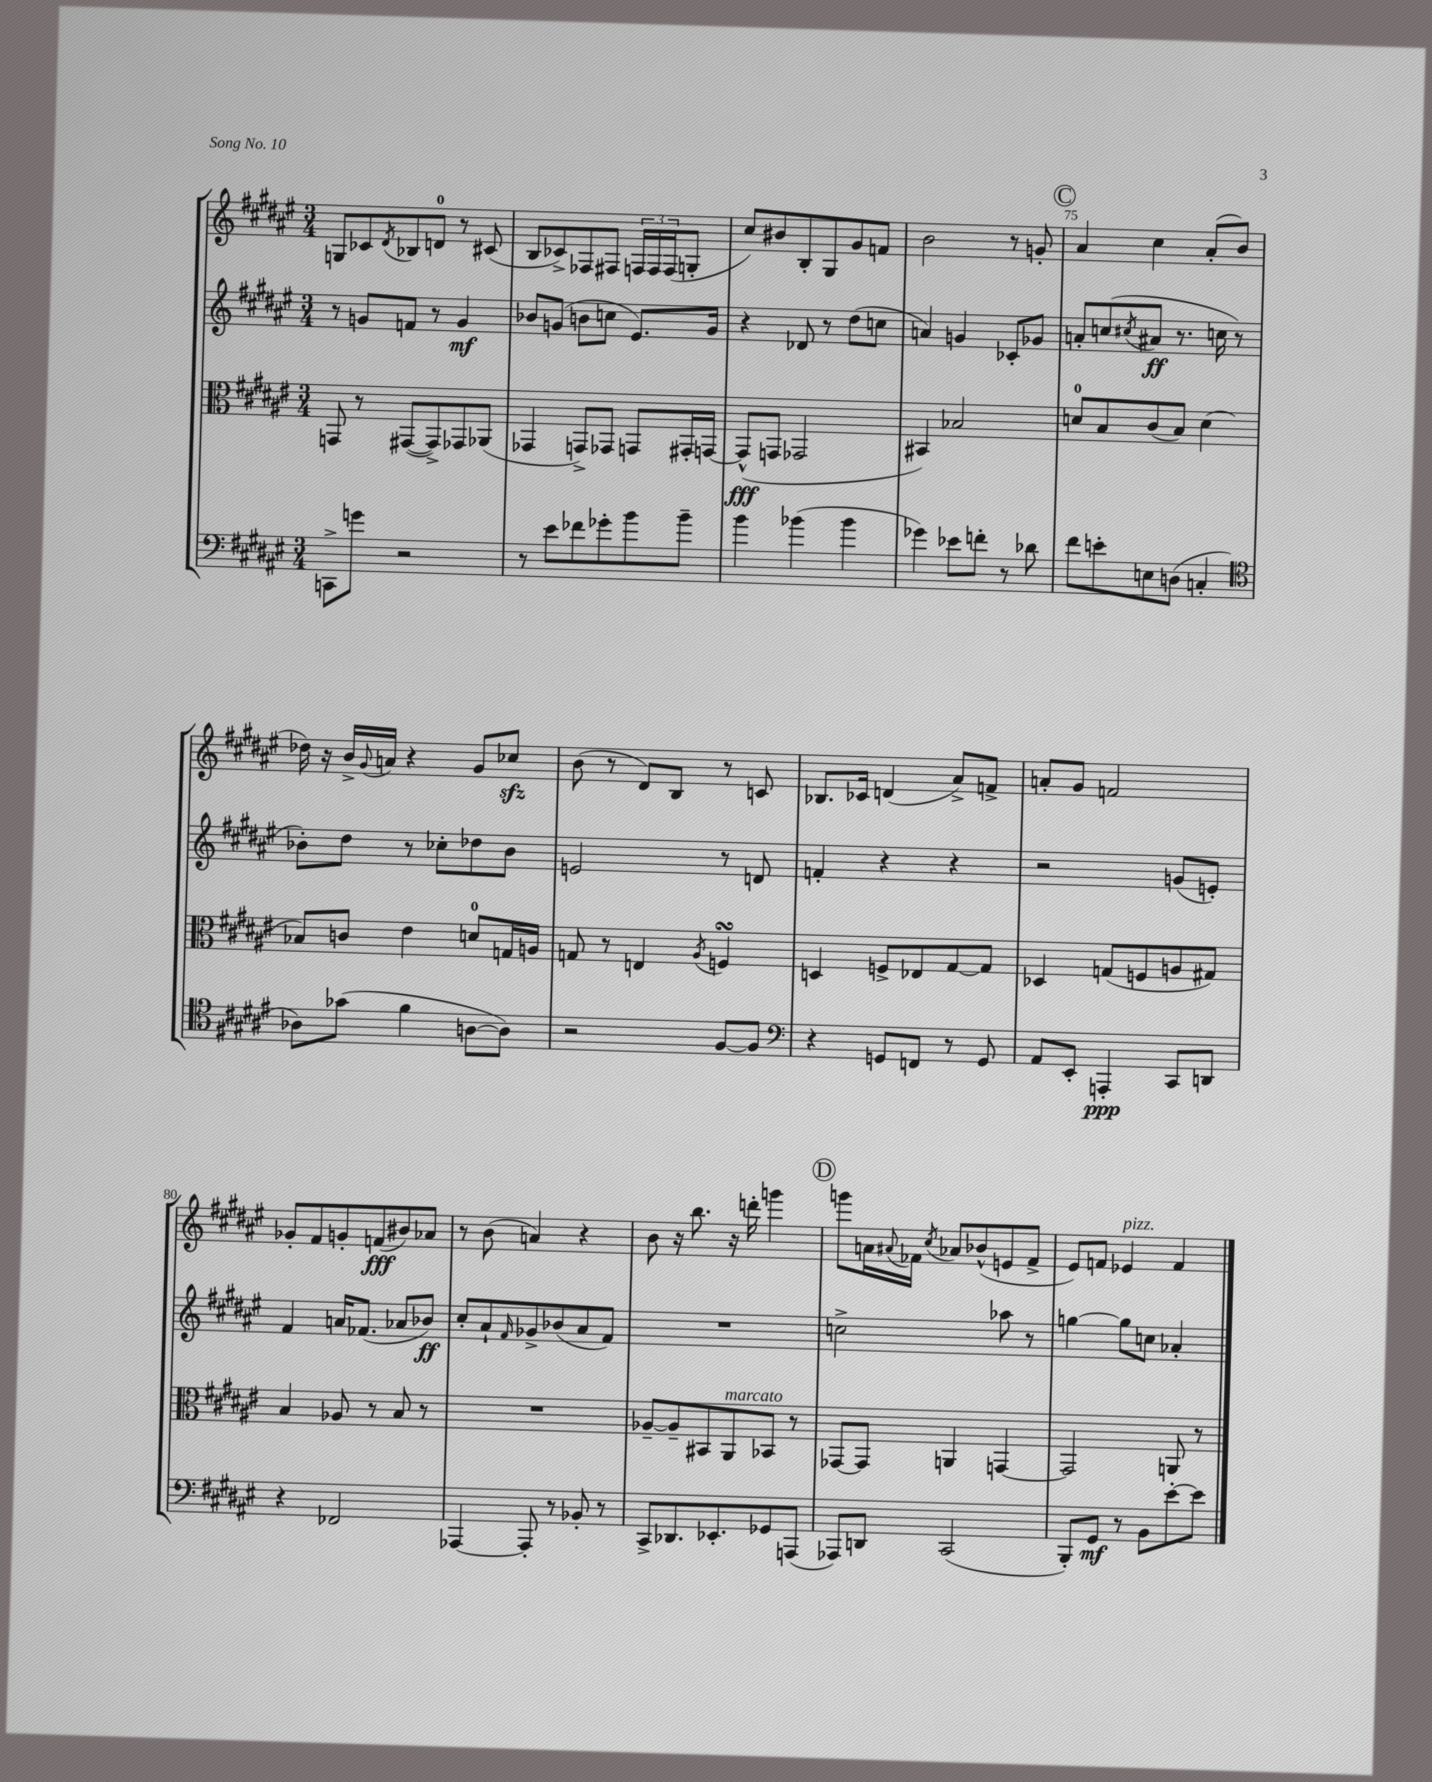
<<
\new StaffGroup <<
\new Staff = "s0" {
    \clef treble \key fis \major \numericTimeSignature \time 3/4
    g8 ces'8 \acciaccatura { dis'8 } bes8 d'8-0 r8 cis'8( |
    b8 ces'8->) fes8 fis8 \tuplet 3/2 { f16 f16 f16( } g8-. |
    cis''8) bis'8 b8-. gis8 gis'8 f'8 |
    b'2 r8 g'8-. |
    \mark \markup { \circle "C" } ais'4 cis''4 ais'8-.( b'8 |
    des''16) r16 b'16-> \appoggiatura { gis'8 } a'16 r4 gis'8 ces''8\sfz |
    b'8( r8 dis'8) b8 r8 c'8 |
    bes8. ces'16 d'4( ais'8->) f'8-> |
    a'8-. gis'8 f'2 |
    ges'8-. fis'8 g'8-. f'8\fff( bis'8) aes'8 |
    r8 b'8( a'4) r4 |
    b'8 r16 b''8. r16 d'''16-. g'''4 |
    \mark \markup { \circle "D" } g'''8 a'16 \appoggiatura { ais'8 } fes'16 \acciaccatura { cis''8 } aes'8 bes'8-^( e'8 fes'8-> |
    eis'8) f'8 ees'4^\markup { \italic "pizz." } f'4 \bar "|." |
}
\new Staff = "s1" {
    \clef treble \key fis \major \numericTimeSignature \time 3/4
    r8 g'8 f'8 r8 g'4\mf |
    bes'8 g'8( b'8 c''8 eis'8.) g'16 |
    r4 des'8 r8 dis''8( c''8 |
    a'4) g'4 ces'8-. ges'8 |
    \mark \markup { \circle "C" } a'8-. c''8( \acciaccatura { cis''8 } ais'8\ff r8. c''16 r8 |
    bes'8-.) dis''8 r8 ces''8-. des''8 bes'8 |
    e'2 r8 d'8 |
    f'4-. r4 r4 |
    r2 g'8( e'8-.) |
    fis'4 a'16 fes'8.( aes'8 bes'8\ff) |
    cis''8-. ais'8-! \grace { fis'16 } ges'8-> bes'8( ais'8 fis'8) |
    R2. |
    \mark \markup { \circle "D" } c''2-> aes''8 r8 |
    g''4~ g''8 c''8 aes'4-. \bar "|." |
}
\new Staff = "s2" {
    \clef alto \key fis \major \numericTimeSignature \time 3/4
    g,8 r8 gis,8~( gis,8->) ges,8 aes,8( |
    ges,4 g,8->) ges,8 g,8 gis,16-. g,16~ |
    g,8-^\fff( g,8 ges,2 |
    bis,4) bes2 |
    \mark \markup { \circle "C" } d'8-0 b8 cis'8( b8) d'4( |
    bes8) c'8 eis'4 d'8-0 g16 a16 |
    g8 r8 e4 \acciaccatura { ais8 } f4\turn |
    d4 f8-> ees8 gis8~ gis8 |
    des4 g8( f8 a8 gis8) |
    b4 aes8 r8 b8 r8 |
    R2. |
    aes8~-- aes8-- bis,8 ais,8^\markup { \italic "marcato" } bes,8 r8 |
    \mark \markup { \circle "D" } ges,8~ ges,8 a,4 g,4~ |
    g,2 a,8 r8 \bar "|." |
}
\new Staff = "s3" {
    \clef bass \key fis \major \numericTimeSignature \time 3/4
    c,8-> g'8 r2 |
    r8 eis'8 fes'8 ges'8-. b'8 b'8-- |
    b'4 bes'4( bes'4 |
    ges'4) ees'8 f'8-. r8 des'8 |
    \mark \markup { \circle "C" } fis'8 e'8-. e8 d8( c4-. |
    \clef tenor aes8) ges'8( fis'4 a8~ a8) |
    r2 fis8~ fis8 |
    \clef bass r4 g,8 f,8 r8 g,8 |
    ais,8 eis,8-. a,,4-.\ppp cis,8 d,8 |
    r4 fes,2 |
    aes,,4~ aes,,8-. r8 bes,8-. r8 |
    cis,8-> des,8. ees,8.-. ges,8 a,,8( |
    \mark \markup { \circle "D" } aes,,8) d,8 cis,2( |
    b,,8-.) gis,8\mf r8 b,8 eis'8~-. eis'8 \bar "|." |
}
>>
>>
\layout { \context { \Score currentBarNumber = #71 \override BarNumber.break-visibility = ##(#f #t #t) barNumberVisibility = #(every-nth-bar-number-visible 5) } }
